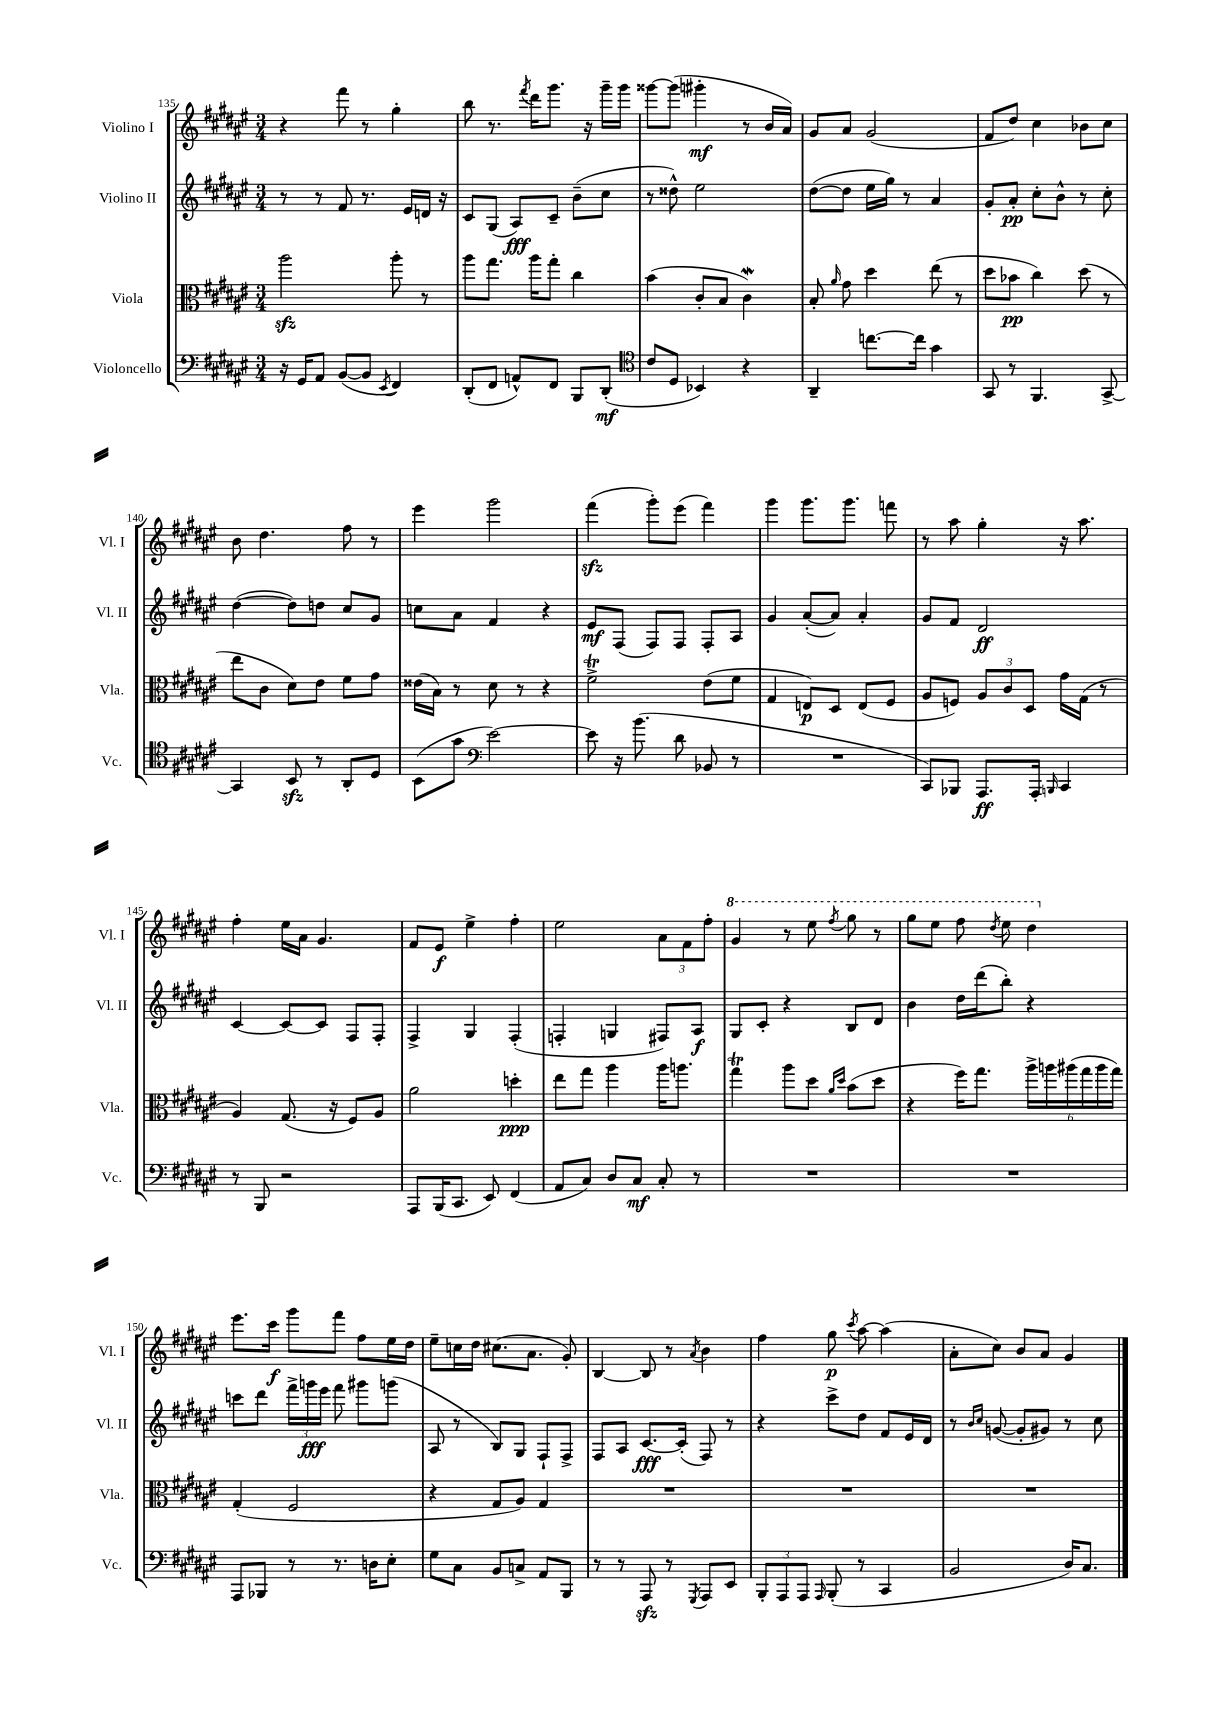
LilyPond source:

<<
\new StaffGroup <<
\new Staff = "s0" \with { instrumentName = "Violino I" shortInstrumentName = "Vl. I" } {
    \clef treble \key fis \major \numericTimeSignature \time 3/4
    \autoBeamOff r4 fis'''8 r8 gis''4-. |
    b''8 r8. \acciaccatura { fis'''8 } dis'''16[ gis'''8.] r16 gis'''16[-- gis'''16] |
    gisis'''8[~ gisis'''8]( gis'''4-.\mf r8 b'16[ ais'16]) |
    gis'8[ ais'8] gis'2( |
    fis'8[ dis''8]) cis''4 bes'8[ cis''8] |
    b'8 dis''4. fis''8 r8 |
    eis'''4 gis'''2 |
    fis'''4\sfz( gis'''8[-.) eis'''8]( fis'''4) |
    gis'''4 gis'''8.[ gis'''8.] f'''8 |
    r8 ais''8 gis''4-. r16 ais''8. |
    fis''4-. eis''16[ ais'16] gis'4. |
    fis'8[ eis'8]\f eis''4-> fis''4-. |
    eis''2 \tuplet 3/2 { ais'8[ fis'8 fis''8]-. } |
    \ottava #1 gis''4 r8 eis'''8 \acciaccatura { fis'''8 } gis'''8 r8 |
    gis'''8[ eis'''8] fis'''8 \acciaccatura { dis'''8 } eis'''8 dis'''4 \ottava #0 |
    eis'''8.[ cis'''16]\f gis'''8[ fis'''8] fis''8[ eis''16 dis''16] |
    eis''8[-- c''16 dis''16] cis''8.[( ais'8.] gis'8-.) |
    b4~ b8 r8 \acciaccatura { ais'8 } b'4 |
    fis''4 gis''8\p \acciaccatura { cis'''8 } ais''8~ ais''4( |
    ais'8[-. cis''8]) b'8[ ais'8] gis'4 \bar "|." |
}
\new Staff = "s1" \with { instrumentName = "Violino II" shortInstrumentName = "Vl. II" } {
    \clef treble \key fis \major \numericTimeSignature \time 3/4
    \autoBeamOff r8 r8 fis'8 r8. eis'16[ d'16] r16 |
    cis'8[ gis8]( ais8[\fff) cis'8]-- b'8[--( cis''8] |
    r8 disis''8-^) eis''2 |
    dis''8[~( dis''8] eis''16[ gis''16]) r8 ais'4 |
    gis'8[-. ais'8]-.\pp cis''8[-. b'8]-^ r8 cis''8-. |
    dis''4~( dis''8[) d''8] cis''8[ gis'8] |
    c''8[ ais'8] fis'4 r4 |
    eis'8[\mf fis8]( fis8[) fis8] fis8[-. ais8] |
    gis'4 ais'8[~-.( ais'8]) ais'4-. |
    gis'8[ fis'8] dis'2\ff |
    cis'4~ cis'8[~ cis'8] fis8[ fis8]-. |
    fis4-> gis4 fis4-.( |
    f4-. g4 fis8[) ais8]\f |
    gis8[ cis'8]-. r4 b8[ dis'8] |
    b'4 dis''16[ dis'''16( b''8]-.) r4 |
    c'''8[ dis'''8] \tuplet 3/2 { fis'''16[-> g'''16\fff eis'''16] } fis'''8 gis'''8[ g'''8]( |
    ais8 r8 b8[) gis8] fis8[-! fis8]-> |
    fis8[ ais8] cis'8.[~\fff cis'16]-.( fis8) r8 |
    r4 cis'''8[-> dis''8] fis'8[ eis'16 dis'16] |
    r8 \grace { b'16[ cis''16] } g'8~( g'8[-. gis'8]) r8 cis''8 \bar "|." |
}
\new Staff = "s2" \with { instrumentName = "Viola" shortInstrumentName = "Vla." } {
    \clef alto \key fis \major \numericTimeSignature \time 3/4
    \autoBeamOff ais''2\sfz ais''8-. r8 |
    ais''8[ gis''8.] ais''16[ gis''8]-. cis''4 |
    b'4( cis'8[-. b8] cis'4\mordent) |
    b8-. \grace { ais'16 } gis'8 dis''4 eis''8( r8 |
    dis''8[ bes'8]\pp cis''4) dis''8( r8 |
    eis''8[ cis'8] dis'8[) eis'8] fis'8[ gis'8] |
    eisis'16[( b16]) r8 dis'8 r8 r4 |
    fis'2->\trill eis'8[( fis'8] |
    gis4 e8[\p) dis8] e8[( fis8] |
    ais8[ f8]) \tuplet 3/2 { ais8[ cis'8 dis8] } gis'16[ gis16]( r8 |
    ais4) gis8.( r16 fis8[) ais8] |
    ais'2 d''4-.\ppp |
    eis''8[ gis''8] ais''4 ais''16[ a''8.] |
    gis''4\trill ais''8[ dis''8] \grace { ais'16[ dis''16] } b'8[( dis''8] |
    r4 fis''16[) gis''8.] \tuplet 6/4 { ais''16[-> a''16 ais''16( gis''16 ais''16 gis''16]) } |
    gis4-.( fis2 |
    r4 gis8[ ais8]) gis4 |
    R2. |
    R2. |
    R2. \bar "|." |
}
\new Staff = "s3" \with { instrumentName = "Violoncello" shortInstrumentName = "Vc." } {
    \clef bass \key fis \major \numericTimeSignature \time 3/4
    \autoBeamOff r16 gis,16[ ais,8] b,8[~( b,8] \acciaccatura { eis,8 } fis,4) |
    dis,8[-.( fis,8] a,8[-^) fis,8] b,,8[ dis,8]-.\mf( |
    \clef tenor cis'8[ dis8] bes,4) r4 |
    ais,4-- c''8.[~ c''16] gis'4 |
    gis,8 r8 fis,4. gis,8~-> |
    gis,4 b,8\sfz r8 ais,8[-. dis8] |
    b,8[( gis'8] \clef bass eis'2~) |
    eis'8 r16 b'8.( dis'8 bes,8 r8 |
    R2. |
    cis,8[) bes,,8] ais,,8.[\ff ais,,16]-. \grace { b,,16 } cis,4 |
    r8 b,,8 r2 |
    ais,,8[ b,,16( cis,8.] eis,8) fis,4( |
    ais,8[ cis8]) dis8[ cis8]\mf cis8-. r8 |
    R2. |
    R2. |
    ais,,8[ bes,,8] r8 r8. d16[ eis8]-. |
    gis8[ cis8] b,8[ c8]-> ais,8[ b,,8] |
    r8 r8 ais,,8\sfz r8 \acciaccatura { gis,,8 } ais,,8[ eis,8] |
    \tuplet 3/2 { b,,8[-. ais,,8 ais,,8] } \grace { ais,,16 } b,,8-.( r8 cis,4 |
    b,2 dis16[) cis8.] \bar "|." |
}
>>
>>
\layout { \context { \Score currentBarNumber = #135 } }
